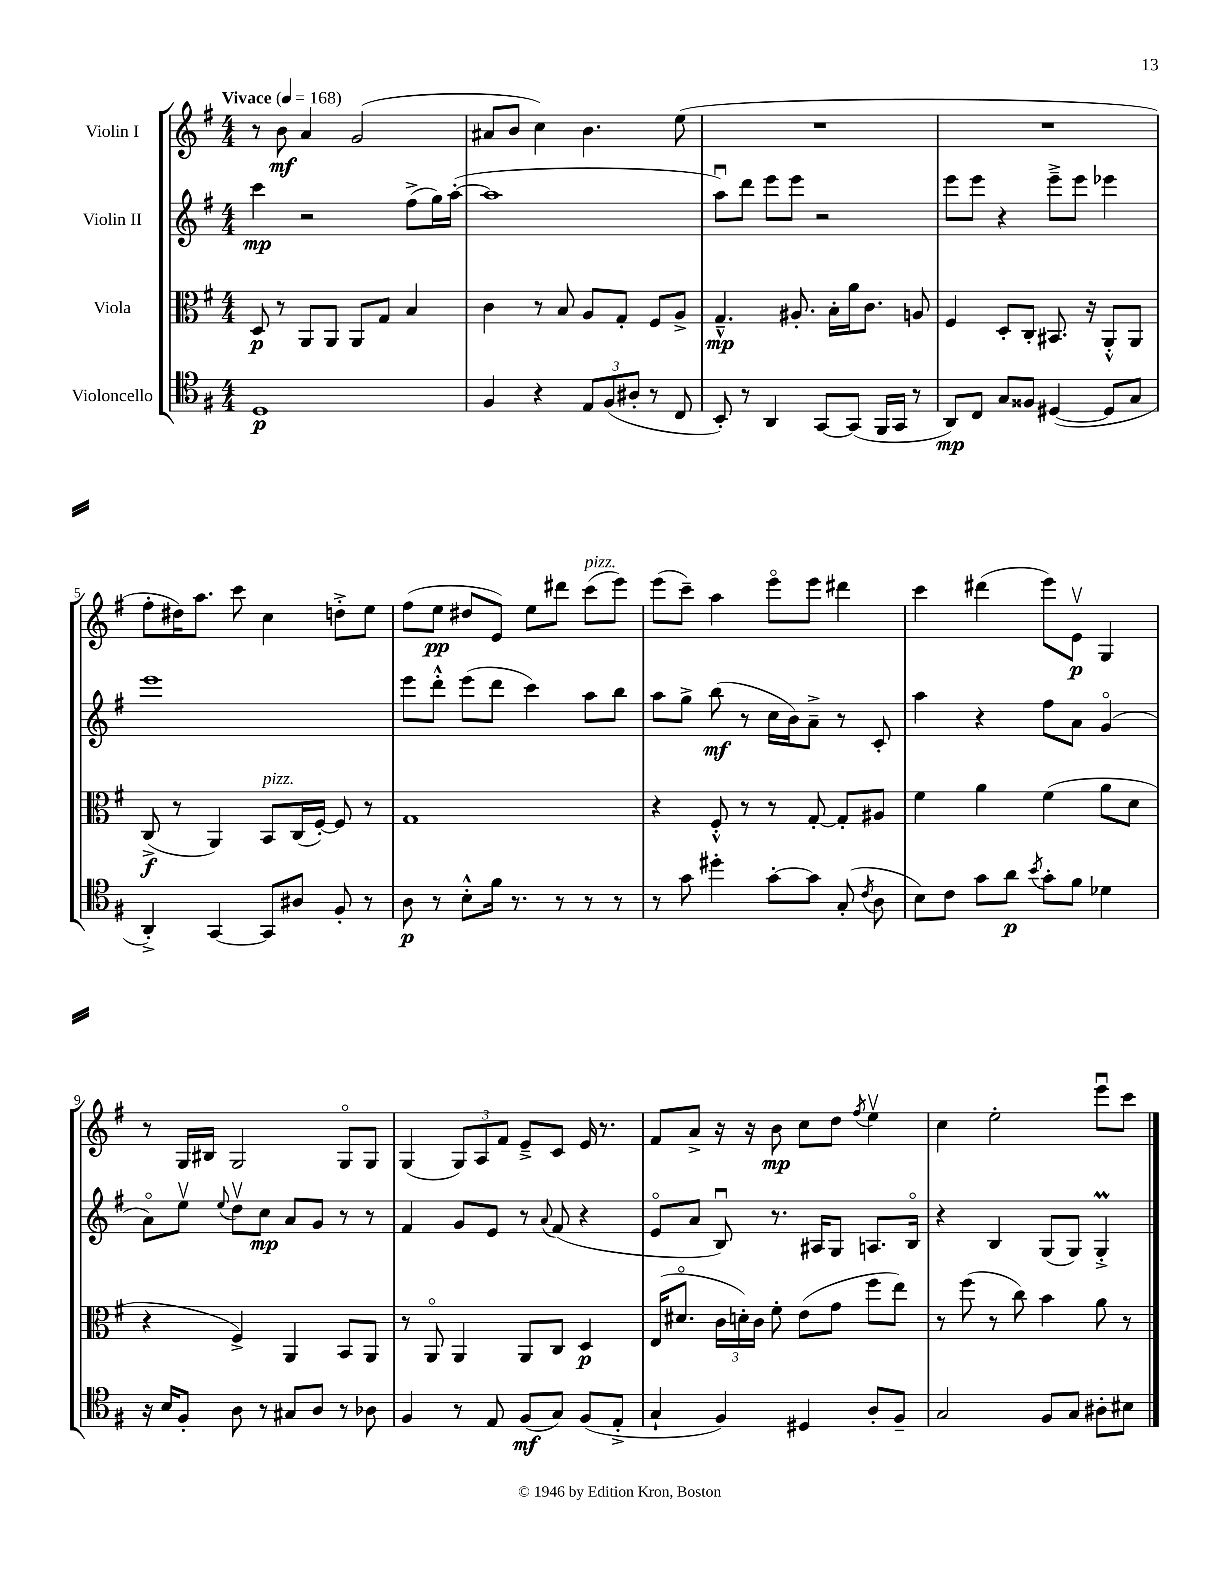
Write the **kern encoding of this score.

**kern	**kern	**kern	**kern
*staff4	*staff3	*staff2	*staff1
*clefC4	*clefC3	*clefG2	*clefG2
*k[f#]	*k[f#]	*k[f#]	*k[f#]
*M4/4	*M4/4	*M4/4	*M4/4
*MM168	*MM168	*MM168	*MM168
1D	8D	4ccc	8r
.	8r	.	8b
.	8AA	2r	4a
.	8AA	.	.
.	8AA	.	(2g
.	8G	.	.
.	4B	(8ff#^	.
.	.	16gg)	.
.	.	([16aa'	.
=	=	=	=
4F#	4c	1aa]	8a#
.	.	.	8b
4r	8r	.	4cc)
.	8B	.	.
12E	8A	.	4.b
(12F#	.	.	.
.	8G'	.	.
12A#'	.	.	.
8r	8F#	.	.
8C	8A^	.	(8ee
=	=	=	=
8BB')	4.G~^^	8aau)	1r
8r	.	8ddd	.
4AA	.	8eee	.
.	8.A#'	8eee	.
[8GG	.	2r	.
.	16B'	.	.
(8GG]	16a	.	.
.	8.c	.	.
16FF#	.	.	.
16GG	.	.	.
8r	8A	.	.
=	=	=	=
8AA)	4F#	8eee	1r
8C	.	8eee	.
8G	8D'	4r	.
8F##	8C'	.	.
([4D#	8.BB#	8eee~^	.
.	.	8eee	.
.	16r	.	.
8D#]	8AA'^^	4eee-	.
8G	8AA	.	.
=	=	=	=
4AA'^)	(8C^	1eee	8ff#'
.	8r	.	16dd#)
.	.	.	8.aa
[4GG	4AA)	.	.
.	.	.	8ccc
8GG]	8BB	.	4cc
8A#	(16C	.	.
.	[16F#')	.	.
8F#'	8F#]	.	8dd'^
8r	8r	.	8ee
=	=	=	=
8A	1G	8eee	(8ff#
8r	.	8ddd'^^	8ee
8B'^^	.	(8eee	8dd#
16f#	.	8ddd	8e)
8.r	.	.	.
.	.	4ccc)	8ee
8r	.	.	8ddd#
8r	.	8aa	(8ccc
8r	.	8bb	8eee)
=	=	=	=
8r	4r	8aa	(8eee
8g	.	8gg^	8ccc~)
4dd#'	8F#'^^	(8bb	4aa
.	8r	8r	.
[8g'	8r	16cc	8eeeo
.	.	16b)	.
8g]	[8G'	8a~^	8eee
(8G'	8G']	8r	4ddd#
8qc	.	.	.
8A	8A#	8c'	.
=	=	=	=
8B)	4f#	4aa	4ccc
8c	.	.	.
8g	4a	4r	(4ddd#
8a	.	.	.
8qb	.	.	.
8g'	(4f#	8ff#	8eee)
8f#	.	8a	8ev
4d-	8a	(4go	4G
.	8d	.	.
=	=	=	=
16r	4r	8ao)	8r
16B	.	.	.
8F#'	.	8eev	16G
.	.	.	16B#
.	.	8qqee	.
8A	4F#^)	8ddv	2G
8r	.	8cc	.
8G#	4AA	8a	.
8A	.	8g	.
8r	8BB	8r	8Go
8A-	8AA	8r	8G
=	=	=	=
4F#	8r	4f#	(4G
.	8AAo	.	.
8r	4AA	8g	12G)
.	.	.	12A
8E	.	8e	.
.	.	.	12f#
(8F#	8AA	8r	8e~^
.	.	8qqa	.
8G)	8C	(8f#	8c
(8F#	4D	4r	16e
.	.	.	8.r
8E'^	.	.	.
=	=	=	=
4G`	(16E	8eo	8f#
.	8.d#o	.	.
.	.	8a	8a^
4F#)	24c	8Bu)	16r
.	24d')	.	.
.	.	.	16r
.	24c	.	.
.	8f#'	8.r	8b
4D#	(8e	.	8cc
.	.	16A#	.
.	8g	8G	8dd
.	.	.	8qff#
8A'	8ff#	8.A	4eev
8F#~	8ee)	.	.
.	.	16Bo	.
=	=	=	=
2G	8r	4r	4cc
.	(8ff#	.	.
.	8r	4B	2ee'
.	8cc)	.	.
8F#	4b	(8G	.
8G	.	8G)	.
8A#'	8a	4G'^	8eeeu
8B#	8r	.	8ccc
==	==	==	==
*-	*-	*-	*-
